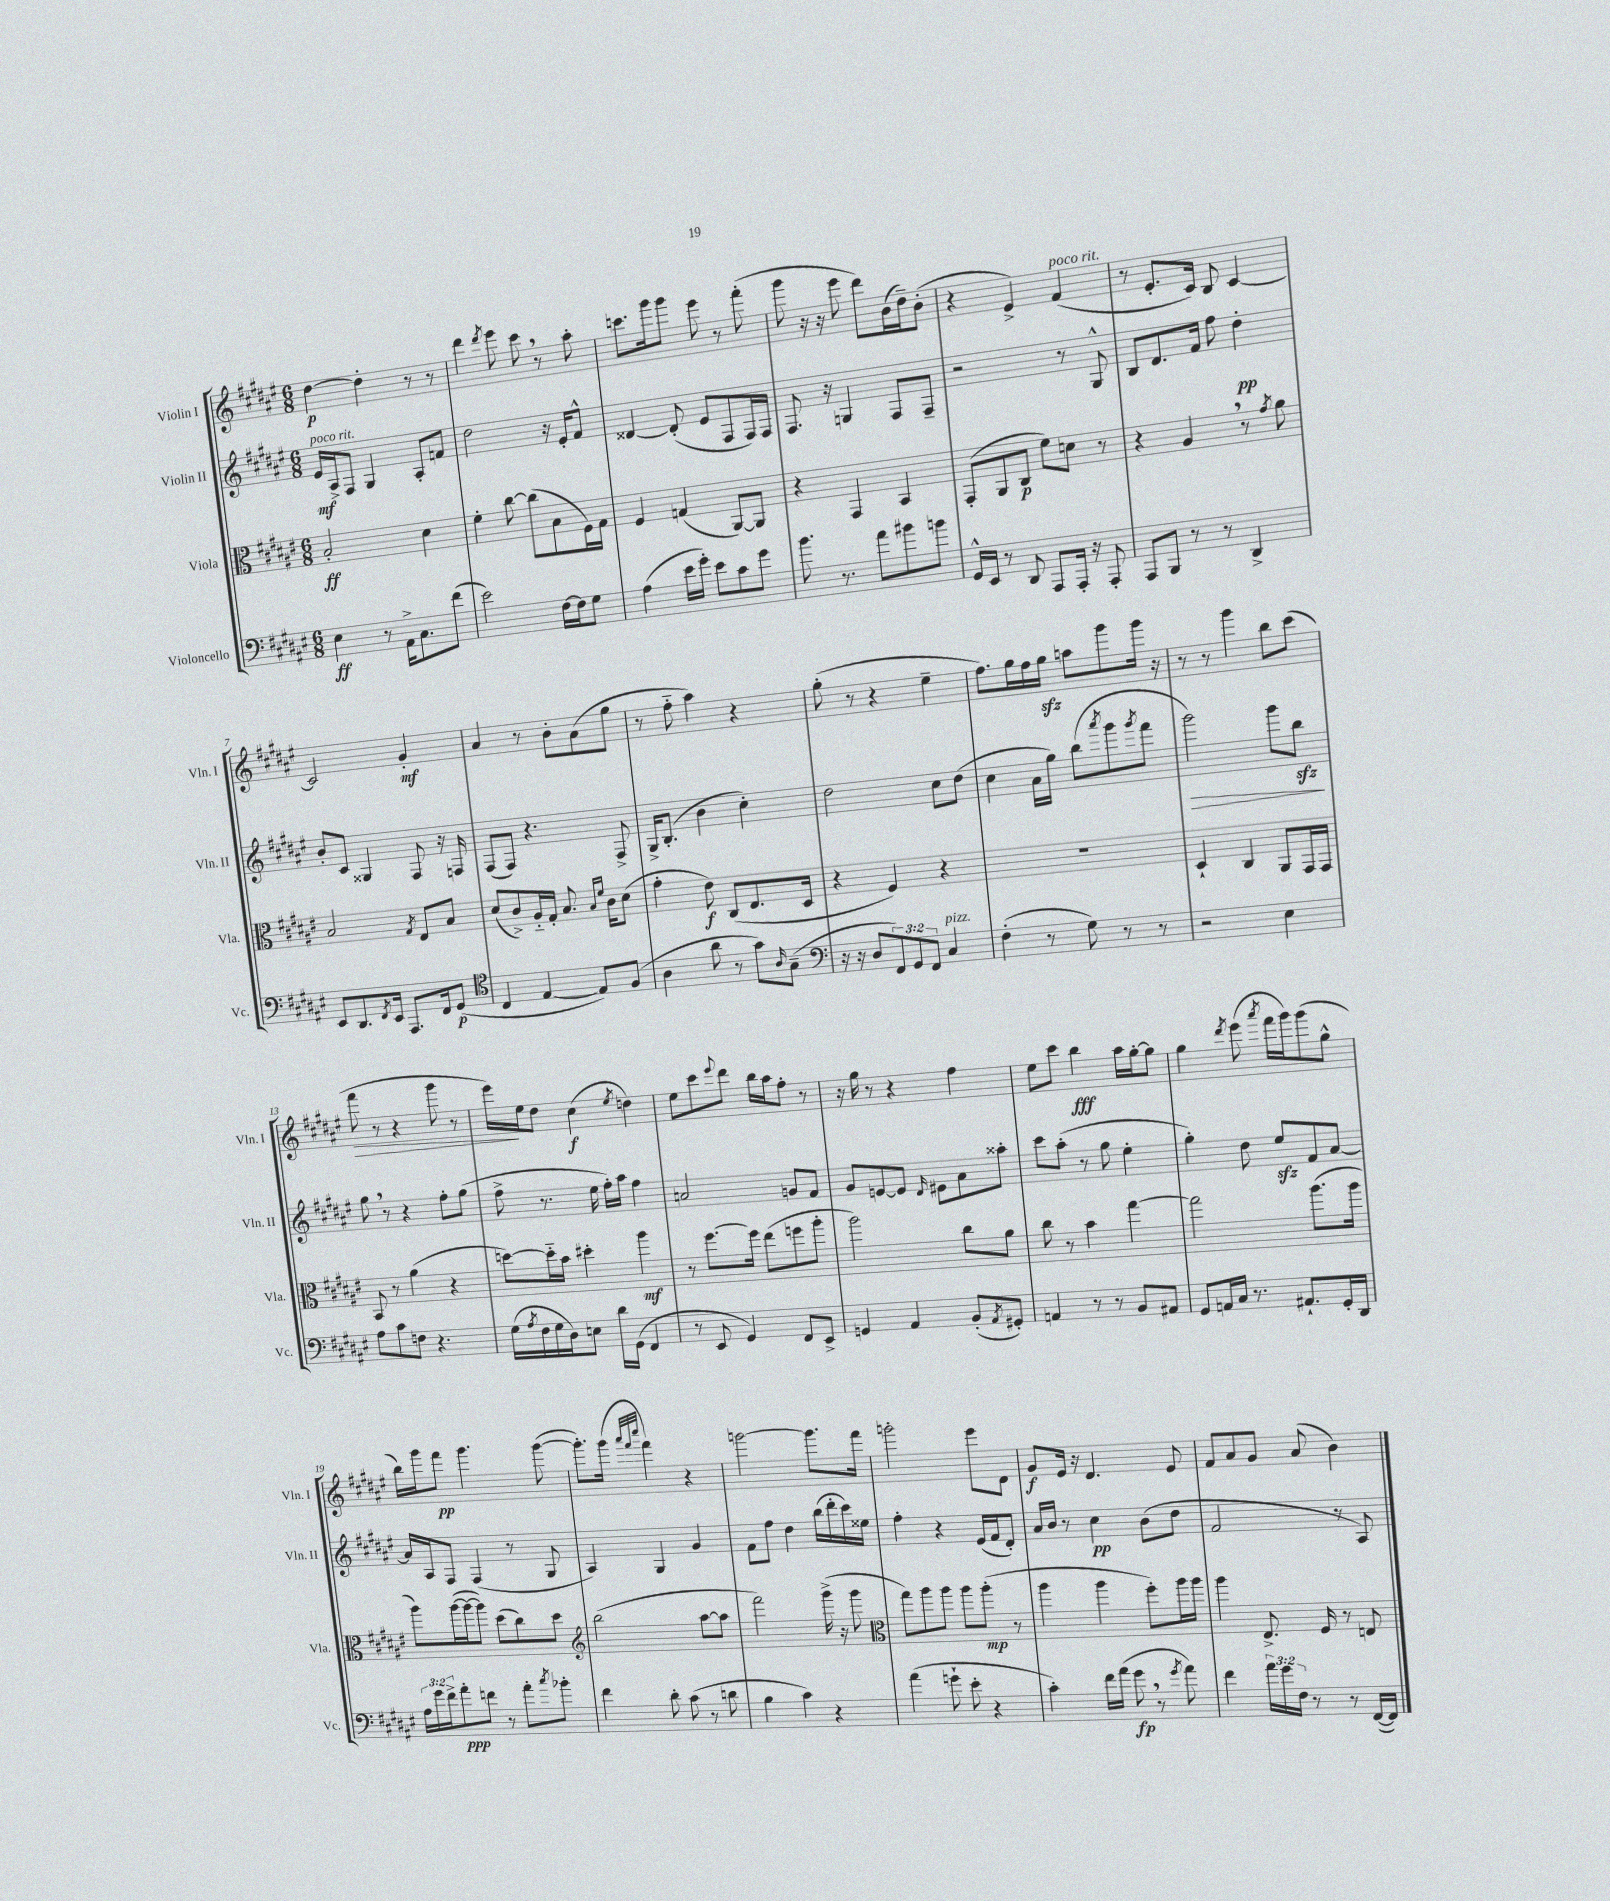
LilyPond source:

<<
\new StaffGroup <<
\new Staff = "s0" \with { instrumentName = "Violin I" shortInstrumentName = "Vln. I" } {
    \clef treble \key fis \major \numericTimeSignature \time 6/8
    dis''4~\p dis''4-. r8 r8 |
    dis'''4 \acciaccatura { dis'''8 } eis'''8 cis'''8 \breathe r8 ais''8-. |
    c'''8. gis'''16 gis'''8 eis'''8 r8 fis'''8-.( |
    gis'''8 r16 r16 eis'''8 dis'''8) b'16( dis''16--) b'8-.( |
    r4 eis'4->) fis'4^\markup { \italic "poco rit." }( |
    r8 eis'8.-. cis'16) b8 cis'4~ |
    cis'2 gis'4-.\mf |
    ais'4 r8 b'8-. ais'8( gis''8 |
    r8 fis''8-_ ais''4) r4 |
    gis''8-.( r8 r4 eis''4-- |
    fis''8.) gis''16 fis''16 gis''16\sfz a''8 gis'''8 gis'''16 r16 |
    r8 r8 gis'''4 b''8 cis'''8( |
    fis'''8\> r8 r4 gis'''8 r8 |
    eis'''16\!) eis''16 dis''8 cis''4\f( \acciaccatura { eis''8 } d''4) |
    eis''8 cis'''8 \appoggiatura { eis'''8 } dis'''8 b''16 ais''16 fis''8-. r8 |
    r16 gis''16 r8 r4 fis''4 |
    eis''8 cis'''8 b''4\fff ais''16 gis''16~-. gis''8 |
    gis''4 \acciaccatura { dis'''8 } eis'''8( \acciaccatura { ais'''8 } fis'''16 gis'''16) gis'''8( gis''8-^ |
    b''16) gis'''16 fis'''8\pp gis'''4. gis'''8~( |
    gis'''8.-.) gis'''16( \grace { ais'''32 fis'''32 cis''''32 } fis'''4) r4 |
    g'''2~ g'''8. fis'''16 |
    g'''2-. eis'''8 dis'8 |
    gis'8\f eis'16 r16 dis'4. eis'8 |
    fis'8 ais'8 gis'8 ais'8( b'4) \bar "|." |
}
\new Staff = "s1" \with { instrumentName = "Violin II" shortInstrumentName = "Vln. II" } {
    \clef treble \key fis \major \numericTimeSignature \time 6/8
    eis'16\mf^\markup { \italic "poco rit." } ais16-> fis8 gis4 ais8-. f'8 |
    dis''2 r16 eis'16-. fis'8-^ |
    disis'4~ disis'8-.( eis'8 fis8 fis16) fis16 |
    fis8. r16 g4 fis8 fis8-- |
    r2 r8 gis8-^ |
    b8 dis'8. fis'16 fis''8 dis''4-.\pp |
    b'8-. cis'8 gisis4 fis8 r16 f16 |
    fis8( fis8) r4. fis8-> |
    gis16-> b8.-.( b'4 cis''4-.) |
    dis''2 cis''8 dis''8( |
    cis''4 ais'16 gis''16) b''8( \acciaccatura { ais'''8 } gis'''8 \acciaccatura { gis'''8 } fis'''8 |
    gis'''2\>) gis'''8 b''8\sfz\! |
    gis''8 \breathe r8 r4 fis''8-. gis''8( |
    fis''8-> r8. eis''16 fis''16-.) ais''16 fis''4 |
    a'2 g'8 fis'8 |
    gis'8 e'8~ e'8 \grace { dis'16 } eis'8 ais'8 aisis''8-. |
    cis'''8 ais''8-.( r8 gis''8 eis''4-. |
    gis''4-.) dis''8 eis''8\sfz fis'8 ais'8~ |
    ais'16 ais16 fis8 fis4( r8 gis8 |
    ais4) gis4 gis'4 |
    fis'8 fis''8 dis''4 b''16( dis'''16-. cis'''16) eisis''16 |
    fis''4-. r4 eis'16( fis'16 dis'8-.) |
    ais'16 b'16 r8 cis''4\pp b'8( dis''8 |
    fis'2 r8 ais8) \bar "|." |
}
\new Staff = "s2" \with { instrumentName = "Viola" shortInstrumentName = "Vla." } {
    \clef alto \key fis \major \numericTimeSignature \time 6/8
    b2-.\ff dis'4 |
    fis'4-. cis''8~ cis''8( b8 fis16) gis16 |
    fis4 g4( ais,8~) ais,8 |
    r4 gis,4 b,4 |
    gis,8-.( ais,8 cis8\p fis'8) d'8 r8 |
    r4 ais4 \breathe r8 \acciaccatura { gis'8 } ais'8 |
    b2 \acciaccatura { gis8 } eis8 b8 |
    dis'8( cis'8->) ais16-_ gis16-. b8. \grace { b16 fis'16 } cis'16 dis'8( |
    gis'4-. eis'8\f) cis8( eis8. dis16 |
    r4 fis4) r4 |
    R2. |
    dis4-! cis4 ais,8 gis,16 gis,16 |
    b,8 r8 ais'4( r4 |
    d''8~) d''16-_ b'16 dis''4-. ais''4\mf |
    r8 fis''8.~ fis''16 eis''8( f''8 ais''8-. |
    ais''2) cis''8 ais'8 |
    cis''8 r8 b'4 gis''4~ |
    gis''2 ais''8.( ais''16 |
    ais''8) ais''16~( ais''16~ ais''8) dis''8( cis''8) dis''8 |
    \clef treble b''2( ais''8~ ais''8 |
    fis'''2) gis'''16->( r16 gis'''8 |
    \clef alto gis''8) ais''8 ais''8 ais''8 ais''8-.\mp( r8 |
    ais''4 ais''4 fis''8-.) ais''16 ais''16 |
    ais''4 eis8.-> fis16 r8 e8 \bar "|." |
}
\new Staff = "s3" \with { instrumentName = "Violoncello" shortInstrumentName = "Vc." } {
    \clef bass \key fis \major \numericTimeSignature \time 6/8 \override Staff.TupletNumber.text = #tuplet-number::calc-fraction-text
    eis4\ff r8 ais,16-> cis8. fis'8( |
    eis'2) fis16~ fis16 gis8 |
    ais4( eis'16 gis'16-.) eis'8 cis'8 gis'8 |
    b'8. r8. ais'8 bis'8 b'8 |
    gis,16-^ eis,16 r8 dis,8 ais,,8 ais,,16-. r16 ais,,8-. |
    ais,,8 b,,8 r8 r8 dis,4-> |
    eis,8 dis,8. \acciaccatura { fis,8 } eis,16 ais,,8. fis,16 gis,8\p( |
    \clef tenor cis4 eis4~ eis8) fis8( |
    ais4 ais'8 r8 gis'8) \grace { ais16 } gis8--( |
    \clef bass r16 r16 dis8 \tuplet 3/2 { fis,8) gis,8 fis,8 } cis4^\markup { \italic "pizz." } |
    fis4-.( r8 gis8) r8 r8 |
    r2 eis4 |
    ais8 cis'8 f8 r4. |
    gis16( \acciaccatura { ais8 } fis16 gis16 dis16) e8 dis'16 gis,16( fis,4 |
    r8 eis,8 gis,4) fis,8 eis,8-> |
    g,4 ais,4 b,8-.( \acciaccatura { ais,8 } gis,8-.) |
    a,4 r8 r8 b,8 ais,8 |
    gis,8 a,16 cis16 r8. ais,8.-! gis,16-. dis,16 |
    \tuplet 3/2 { ais16 gis'16 fis'16-> } ais'8-.\ppp f'8 r8 ais'8-. \acciaccatura { cis''8 } bes'8-. |
    fis'4 dis'8-. cis'8( r8 d'8 |
    b4 cis'4) r4 |
    ais'4( g'8-! eis'8-. r4 |
    cis'4-.) fis'16 ais'16( gis'8\fp \breathe r8 \acciaccatura { gis'8 } ais'8) |
    fis'4 \tuplet 3/2 { ais'16 gis'16 fis16 } r8 r8 fis,16~( fis,16) \bar "|." |
}
>>
>>
